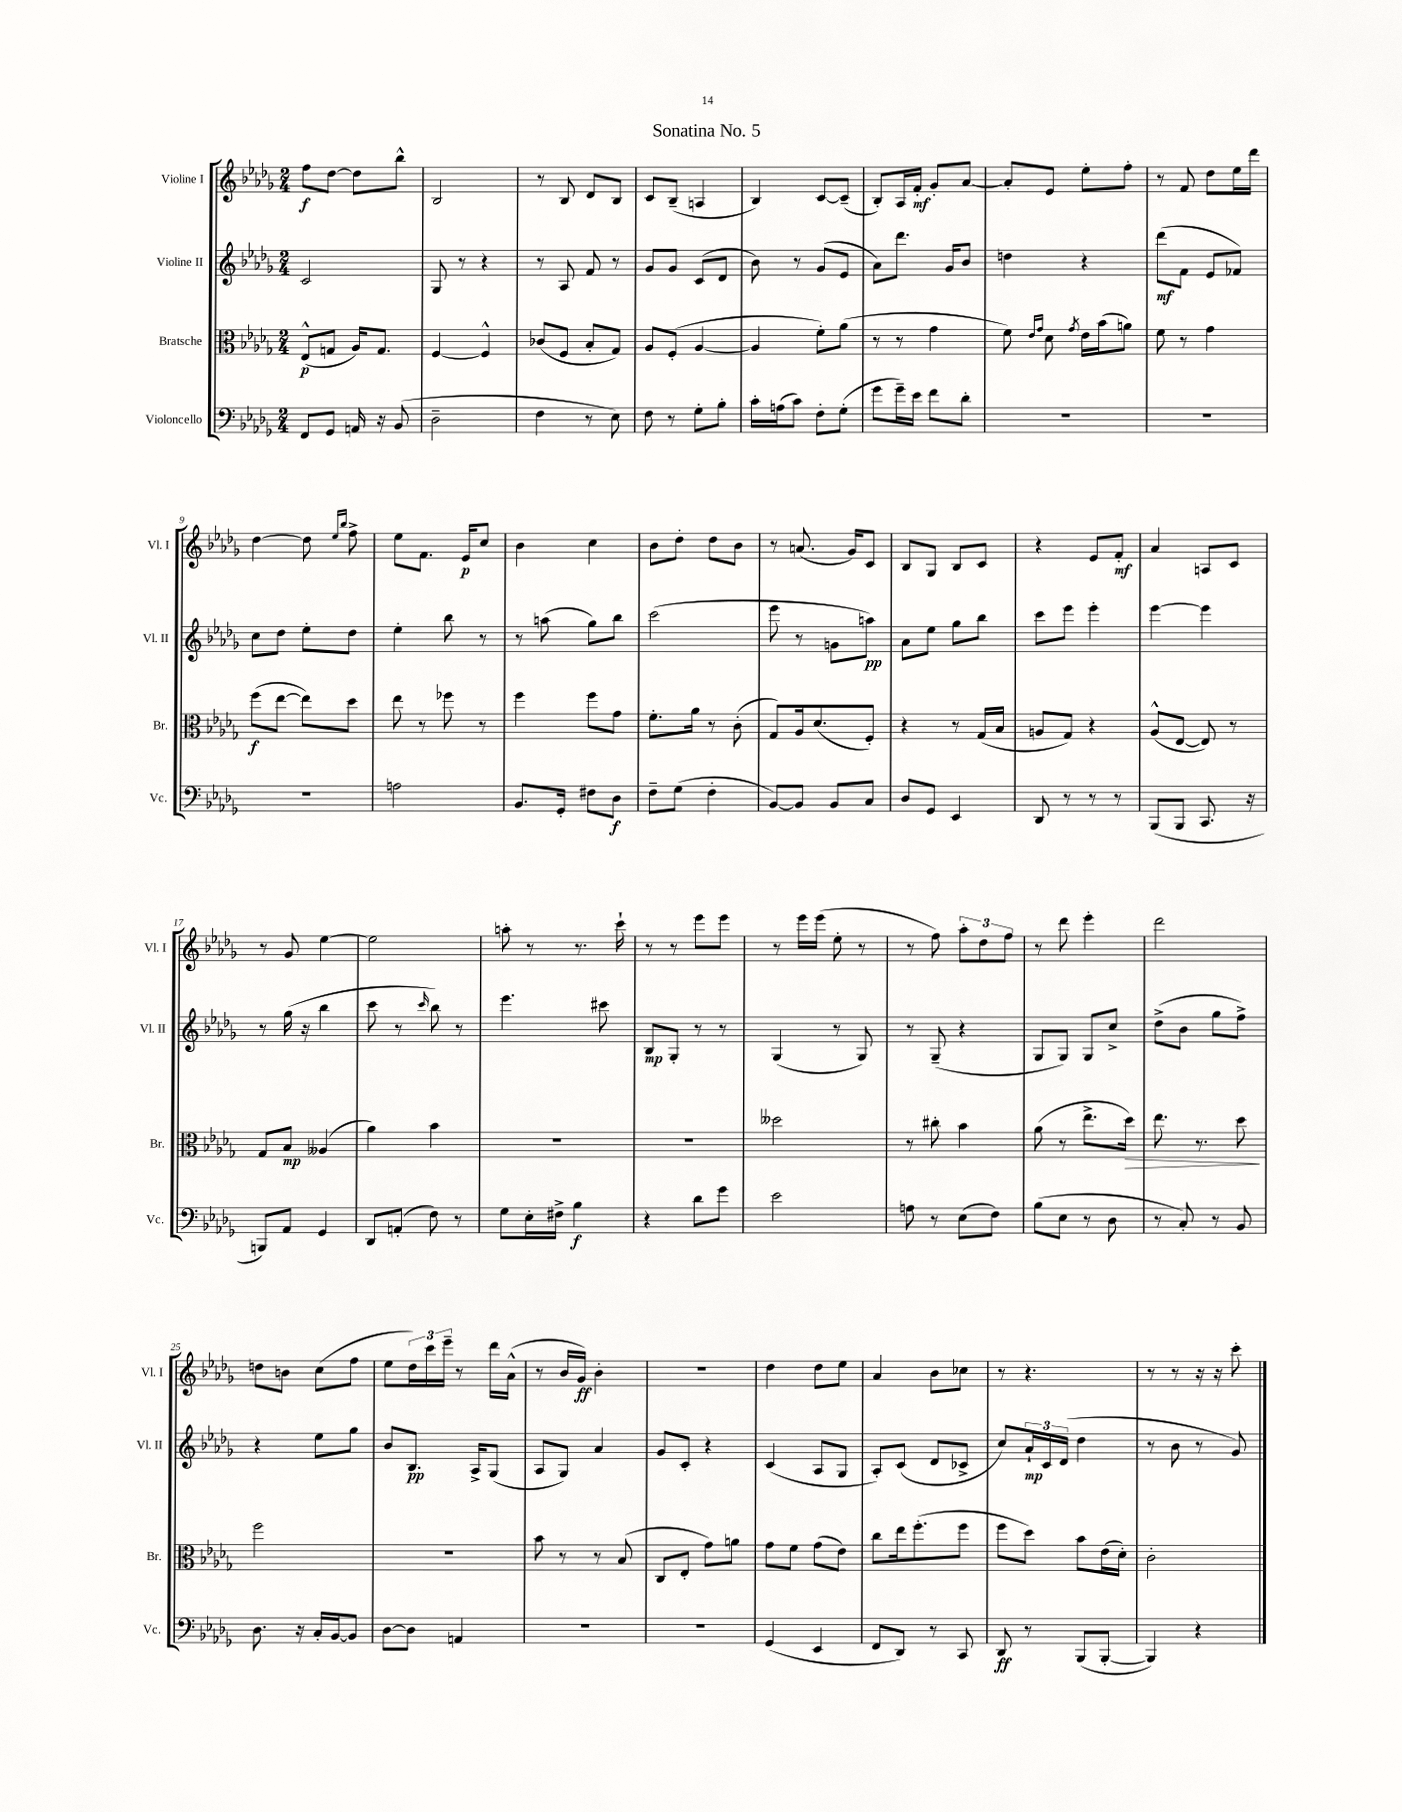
\header { title = "Sonatina No. 5" }
<<
\new StaffGroup <<
\new Staff = "s0" \with { instrumentName = "Violine I" shortInstrumentName = "Vl. I" } {
    \clef treble \key des \major \numericTimeSignature \time 2/4
    f''8\f des''8~ des''8 bes''8-^ |
    bes2 |
    r8 bes8 des'8 bes8 |
    c'8 bes8--( a4 |
    bes4) c'8~ c'8--( |
    bes8-.) aes16 f'16-.\mf ges'8-. aes'8~ |
    aes'8-. ees'8 ees''8-. f''8-. |
    r8 f'8 des''8 ees''16 des'''16 |
    des''4~ des''8 \grace { ees''16 bes''16 } f''8-> |
    ees''8 f'8. ees'16\p c''8 |
    bes'4 c''4 |
    bes'8 des''8-. des''8 bes'8 |
    r8 a'8.( ges'16) c'8 |
    bes8 ges8 bes8 c'8 |
    r4 ees'8 f'8-.\mf |
    aes'4 a8 c'8 |
    r8 ges'8 ees''4~ |
    ees''2 |
    a''8-. r8 r8. c'''16-! |
    r8 r8 ees'''8 ees'''8 |
    r8 ees'''16 ees'''16( ees''8-. r8 |
    r8 f''8) \tuplet 3/2 { aes''8-. des''8 f''8 } |
    r8 des'''8 ees'''4-. |
    des'''2 |
    d''8 b'8 c''8( f''8 |
    ees''8 \tuplet 3/2 { des''16) c'''16 ees'''16-- } r8 des'''16 aes'16-^( |
    r8 bes'16 ges'16\ff) bes'4-. |
    R2 |
    des''4 des''8 ees''8 |
    aes'4 bes'8 ces''8 |
    r8 r4. |
    r8 r8 r16 r16 c'''8-. \bar "|." |
}
\new Staff = "s1" \with { instrumentName = "Violine II" shortInstrumentName = "Vl. II" } {
    \clef treble \key des \major \numericTimeSignature \time 2/4
    c'2 |
    ges8 r8 r4 |
    r8 aes8 f'8 r8 |
    ges'8 ges'8 c'8( des'8 |
    bes'8) r8 ges'8( ees'8 |
    aes'8) des'''8. ges'16 bes'8 |
    d''4 r4 |
    des'''8\mf( f'8 ees'8 fes'8) |
    c''8 des''8 ees''8-. des''8 |
    ees''4-. bes''8 r8 |
    r8 a''8( ges''8) bes''8 |
    c'''2( |
    ees'''8 r8 g'8 a''8\pp) |
    aes'8 ees''8 ges''8 bes''8 |
    c'''8 ees'''8 ees'''4-. |
    ees'''4~ ees'''4 |
    r8 ges''16( r16 bes''4 |
    c'''8 r8 \grace { c'''16 } bes''8) r8 |
    ees'''4. cis'''8 |
    bes8\mp ges8-. r8 r8 |
    ges4( r8 ges8) |
    r8 ges8--( r4 |
    ges8 ges8) ges8 c''8-> |
    des''8->( bes'8 ges''8 f''8->) |
    r4 ees''8 ges''8 |
    bes'8 bes8.\pp aes16-> ges8( |
    aes8 ges8) aes'4 |
    ges'8 c'8-. r4 |
    c'4( aes8 ges8 |
    aes8-.) c'8( des'8 ces'8-> |
    c''8) \tuplet 3/2 { aes'16-!\mp c'16 des'16( } des''4 |
    r8 bes'8 r8 ges'8) \bar "|." |
}
\new Staff = "s2" \with { instrumentName = "Bratsche" shortInstrumentName = "Br." } {
    \clef alto \key des \major \numericTimeSignature \time 2/4
    ees8-^\p( g8 aes16) g8. |
    f4~ f4-^ |
    ces'8( f8 bes8-. ges8) |
    aes8 f8-.( aes4~ |
    aes4 f'8-.) aes'8( |
    r8 r8 ges'4 |
    f'8) \grace { ees'16 ges'16 } des'8 \acciaccatura { ges'8 } ees'16 bes'16( a'8) |
    f'8 r8 ges'4 |
    f''8\f( ees''8~ ees''8) des''8 |
    ees''8 r8 fes''8 r8 |
    f''4 f''8 ges'8 |
    f'8.-. aes'16 r8 c'8-.( |
    ges8) aes16 des'8.( f8-.) |
    r4 r8 ges16( bes16 |
    a8 ges8) r4 |
    aes8-^( ees8~ ees8) r8 |
    ges8 bes8\mp aeses4( |
    aes'4) bes'4 |
    r2 |
    r2 |
    deses''2 |
    r8 cis''8-. bes'4 |
    aes'8( r8 ees''8.-> des''16\>) |
    ees''8. r8. des''8\! |
    f''2 |
    R2 |
    bes'8 r8 r8 bes8( |
    c8 ees8-. ges'8) a'8 |
    ges'8 f'8 ges'8( ees'8) |
    c''8 ees''16 f''8.-.( f''8 |
    f''8 des''8) bes'8 ees'16( des'16-.) |
    c'2-. \bar "|." |
}
\new Staff = "s3" \with { instrumentName = "Violoncello" shortInstrumentName = "Vc." } {
    \clef bass \key des \major \numericTimeSignature \time 2/4
    f,8 ges,8 a,16 r16 bes,8( |
    des2-- |
    f4 r8 ees8) |
    f8 r8 ges8-. bes8-. |
    c'16-. a16( c'8) f8-. ges8-.( |
    ges'8 ges'16--) ees'16 f'8 des'8-. |
    r2 |
    R2 |
    R2 |
    a2 |
    bes,8. ges,16-. fis8 des8\f |
    f8-- ges8( f4-. |
    bes,8~) bes,8 bes,8 c8 |
    des8 ges,8 ees,4 |
    des,8 r8 r8 r8 |
    bes,,8( bes,,8 c,8. r16 |
    b,,8) aes,8 ges,4 |
    des,8 a,8-.( f8) r8 |
    ges8 ees16-. fis16-> bes4\f |
    r4 des'8 ges'8 |
    ees'2 |
    a8 r8 ees8( f8) |
    bes8( ees8 r8 des8 |
    r8 c8-.) r8 bes,8 |
    des8. r16 c16-. bes,16~ bes,8 |
    des8~ des8 a,4 |
    R2 |
    R2 |
    ges,4( ees,4 |
    f,8 des,8) r8 c,8 |
    des,8\ff r8 bes,,8( bes,,8~-. |
    bes,,4) r4 \bar "|." |
}
>>
>>
